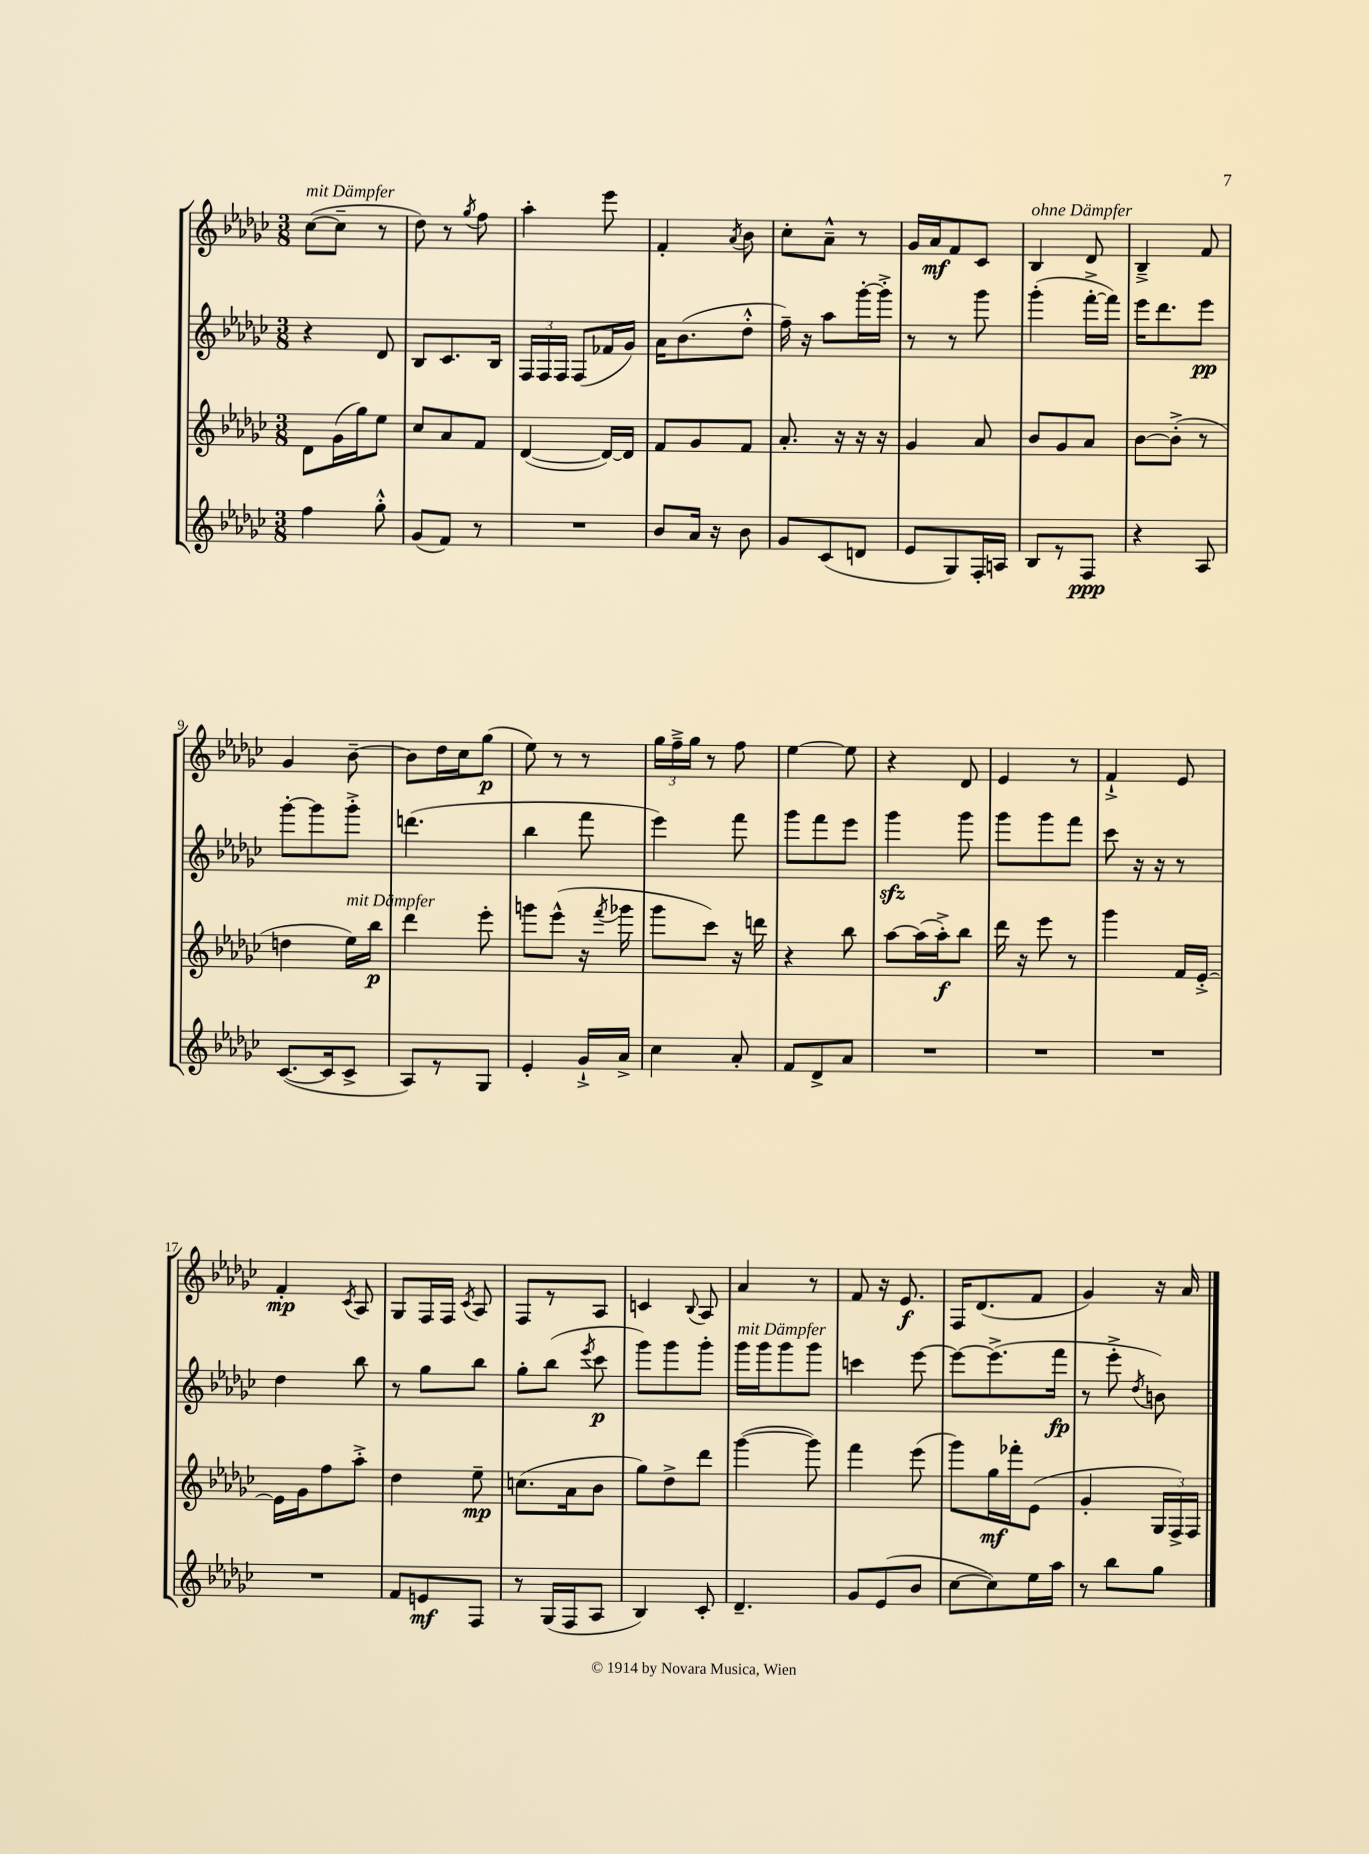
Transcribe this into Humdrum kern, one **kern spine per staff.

**kern	**kern	**kern	**kern
*staff4	*staff3	*staff2	*staff1
*clefG2	*clefG2	*clefG2	*clefG2
*k[b-e-a-d-g-c-]	*k[b-e-a-d-g-c-]	*k[b-e-a-d-g-c-]	*k[b-e-a-d-g-c-]
*M3/8	*M3/8	*M3/8	*M3/8
4ff	8d-	4r	([8cc-
.	(16g-	.	8cc-~]
.	16gg-)	.	.
8gg-'^^	8ee-	8d-	8r
=	=	=	=
(8g-	8cc-	8B-	8dd-)
8f)	8a-	8.c-	8r
.	.	.	8qgg-
8r	8f	.	8ff
.	.	16B-	.
=	=	=	=
4.r	([4d-	24F	4aa-'
.	.	24F	.
.	.	24F	.
.	.	(8F	.
.	16d-_)	16f-	8eee-
.	16d-]	16g-)	.
=	=	=	=
8b-	8f	16a-	4f'
.	.	(8.b-	.
16a-	8g-	.	.
16r	.	.	.
.	.	.	8qa-
8b-	8f	8dd-'^^	8b-
=	=	=	=
8g-	8.a-'	16ff~)	8cc-'
.	.	16r	.
(8c-	.	8aa-	8a-~^^
.	16r	.	.
8d	16r	[16ggg-'	8r
.	16r	16ggg-'^]	.
=	=	=	=
8e-	4g-	8r	16g-
.	.	.	16a-
8G-)	.	8r	8f
16F'	8a-	8ggg-	8c-
16A	.	.	.
=	=	=	=
8B-	8b-	(4ggg-'	4B-
8r	8g-	.	.
8F	8a-	[16fff'^	8d-
.	.	16fff])	.
=	=	=	=
4r	[8b-	16eee-	4B-~^
.	.	8.ddd-	.
.	(8b-'^]	.	.
8A-	8r	8eee-	8f
=	=	=	=
([8.c-	4dd	[8ggg-'	4g-
.	.	8ggg-]	.
16c-]	.	.	.
8c-^	16ee-)	8ggg-'^	[8b-~
.	16bb-	.	.
=	=	=	=
8A-)	4ddd-	(4.ddd	8b-]
8r	.	.	16dd-
.	.	.	16cc-
8G-	8eee-'	.	(8gg-
=	=	=	=
4e-'	8ggg	4bb-	8ee-)
.	(8eee-^^	.	8r
16g-`^	16r	8fff	8r
.	8qfff	.	.
16a-^	16ggg-	.	.
=	=	=	=
4cc-	8ggg-	4eee-)	24gg-
.	.	.	24ff~^
.	.	.	24gg-
.	8ccc-)	.	8r
8a-'	16r	8fff	8ff
.	16ddd	.	.
=	=	=	=
8f	4r	8ggg-	[4ee-
8d-^	.	8fff	.
8a-	8bb-	8eee-	8ee-]
=	=	=	=
4.r	[8aa-	4ggg-	4r
.	(16aa-]	.	.
.	16aa-'^)	.	.
.	8bb-	8ggg-	8d-
=	=	=	=
4.r	16ddd-	8ggg-	4e-
.	16r	.	.
.	8eee-	8ggg-	.
.	8r	8fff	8r
=	=	=	=
4.r	4ggg-	8ccc-	4f`^
.	.	16r	.
.	.	16r	.
.	16f	8r	8e-
.	[16e-'^	.	.
=	=	=	=
4.r	16e-]	4dd-	4f'
.	16g-	.	.
.	8ff	.	.
.	.	.	8qc-
.	8aa-'^	8bb-	8A-
=	=	=	=
8f	4dd-	8r	8G-
8e	.	8gg-	16F
.	.	.	16F
.	.	.	8qc-
8F	8ee-~	8bb-	8A-
=	=	=	=
8r	(8.cc	8gg-'	8F
(16G-	.	(8bb-	8r
16F	16a-	.	.
.	.	8qeee-	.
8A-	8b-	8ccc-	8A-
=	=	=	=
4B-)	8gg-)	8ggg-)	4c
.	8dd-^	8ggg-	.
.	.	.	8qqB-
8c-'	8ddd-	8ggg-'	8A-
=	=	=	=
4.d-~	([4ggg-	16ggg-	4a-
.	.	16ggg-	.
.	.	8ggg-	.
.	8ggg-])	8ggg-	8r
=	=	=	=
8g-	4fff	4ccc	8f
(8e-	.	.	16r
.	.	.	8.e-
8b-	(8eee-	[8eee-	.
=	=	=	=
[8cc-	8ggg-)	8eee-_	16F
.	.	.	(8.d-
8cc-])	16gg-	(8.eee-^]	.
.	16fff-'	.	.
16ee-	(8e-	.	8f
16aa-	.	16fff	.
=	=	=	=
8r	4g-'	8r	4g-)
8bb-	.	8eee-'^	.
.	.	8qdd-	.
8gg-	24G-	8b)	16r
.	24F^)	.	.
.	.	.	16a-
.	24F	.	.
==	==	==	==
*-	*-	*-	*-
